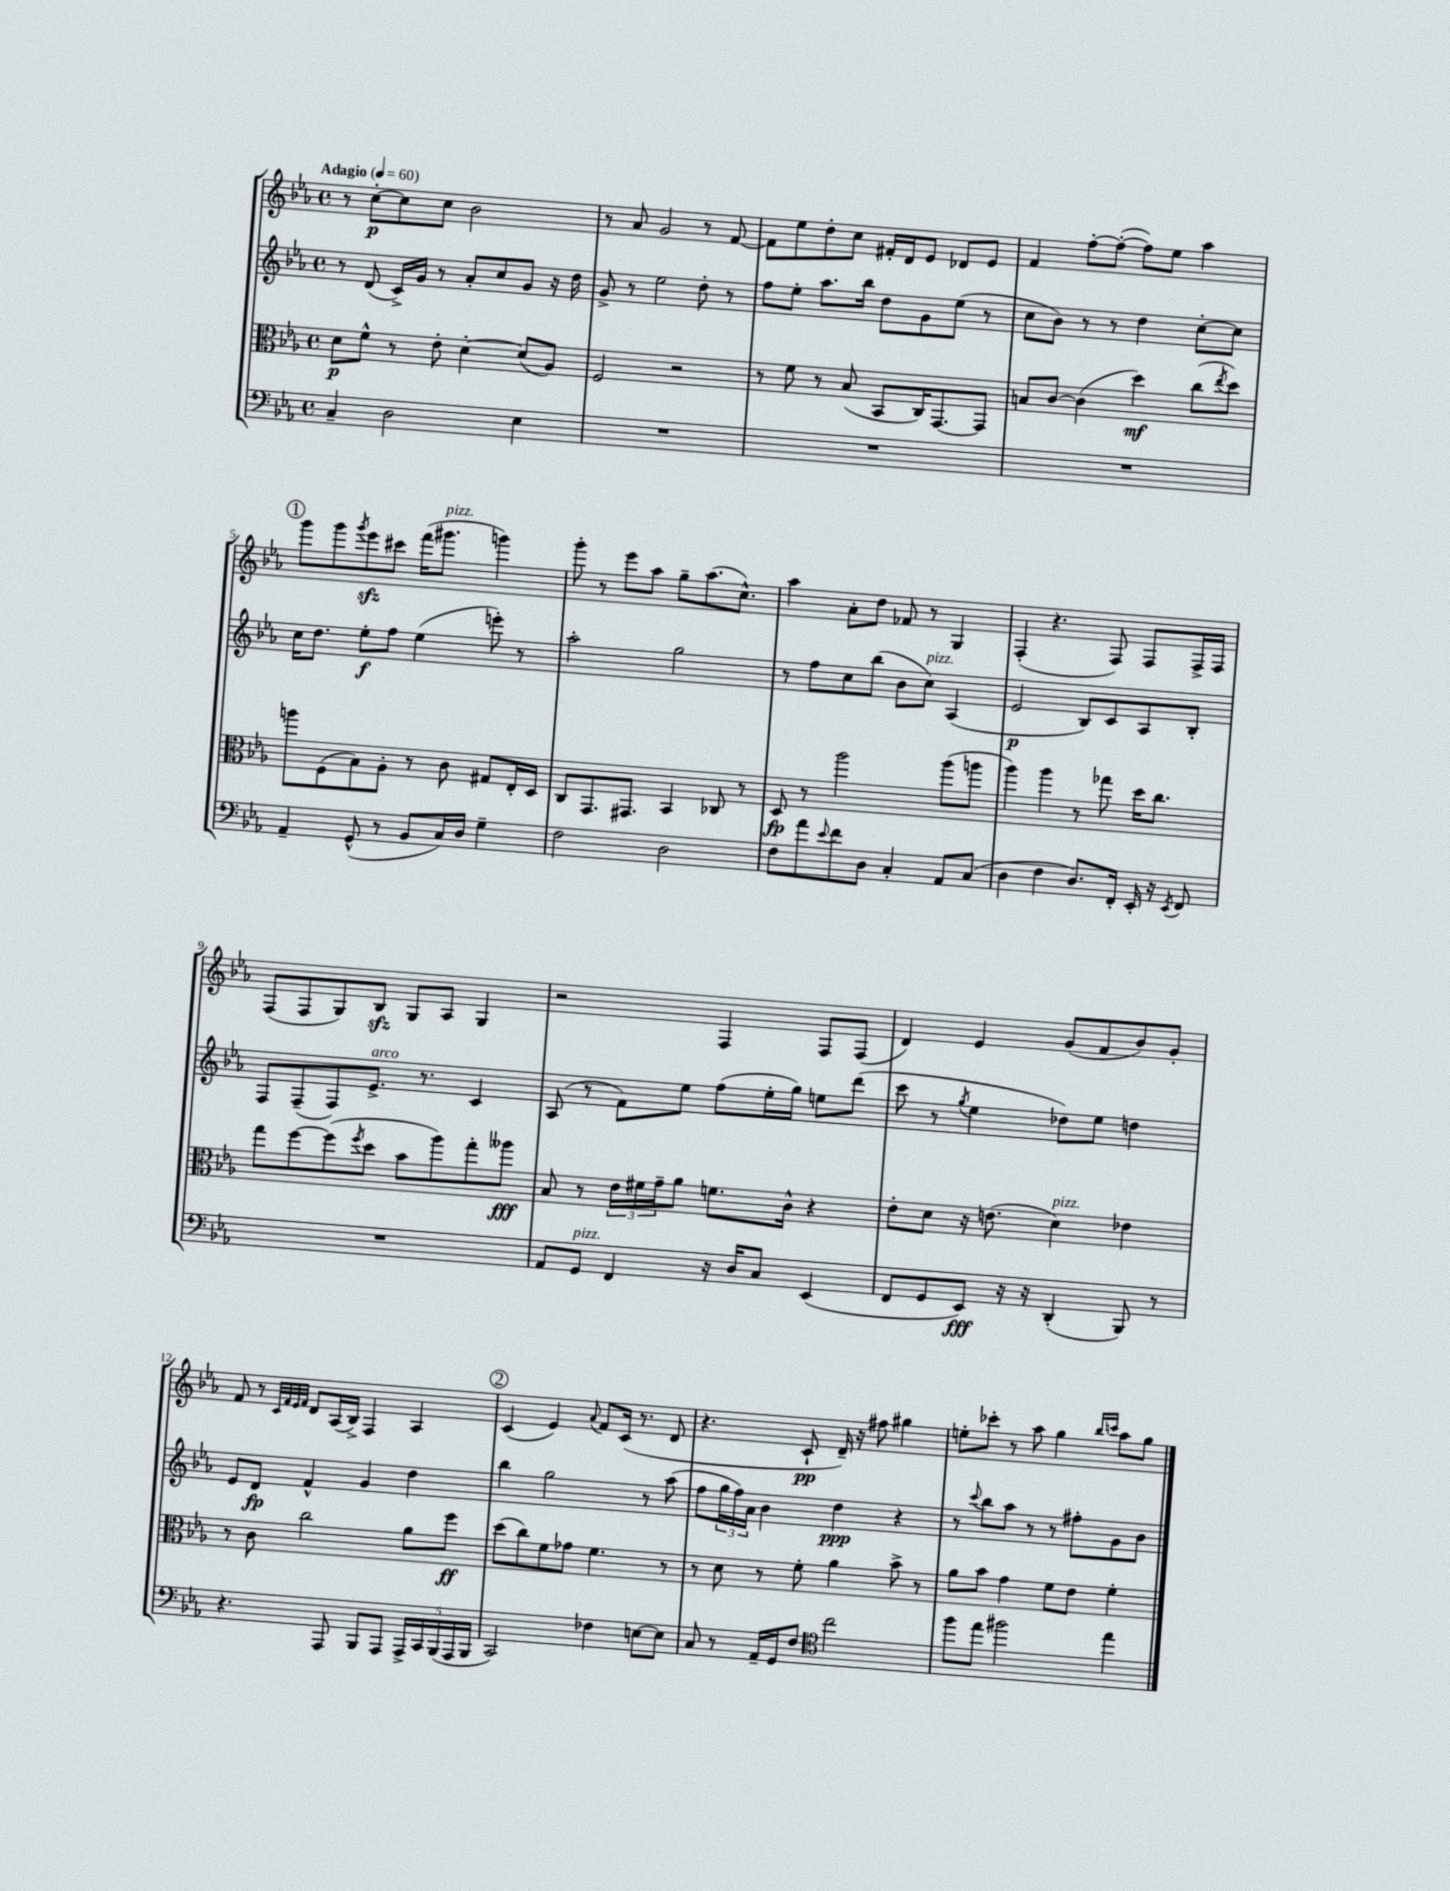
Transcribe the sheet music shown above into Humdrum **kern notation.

**kern	**kern	**kern	**kern
*staff4	*staff3	*staff2	*staff1
*clefF4	*clefC3	*clefG2	*clefG2
*k[b-e-a-]	*k[b-e-a-]	*k[b-e-a-]	*k[b-e-a-]
*M4/4	*M4/4	*M4/4	*M4/4
*met(c)	*met(c)	*met(c)	*met(c)
*MM60	*MM60	*MM60	*MM60
4C~/	8d\L	8r	8r
.	8f^^\J	(8d/	[8cc'\L
2D\	8r	16c^/LL)	8cc\]
.	.	16g/JJ	.
.	8e-'\	8r	8cc\J
.	[4d'\	8a-'/L	2b-\
.	.	8cc/	.
4E-\	(8d/]L	8g/J	.
.	8A-/J)	16r	.
.	.	16dd\	.
=	=	=	=
1r	2F/	8g^/	8r
.	.	8r	8a-/
.	.	2ee-\	2g/
.	2r	.	.
.	.	8dd'\	8r
.	.	8r	[8f/
=	=	=	=
1r	8r	8ff\L	8f\]L
.	8f\	8ee-'\J	8ee-\
.	8r	8.aa-\L	8dd'\
.	(8B-/	.	8cc\J
.	.	16bb-\Jk	.
.	8BB-/L	8dd\L	16f#'/LL
.	.	.	16d/J
.	16C/K)	8g\	8e-/J
.	[8.GG/	.	.
.	.	(8ee-\J	8d-/L
.	8GG/]J	8r	8e-/J
=	=	=	=
1r	8B/L	8cc\L	4f/
.	[8c/J	8b-\J)	.
.	(4c\]	8r	[8ff'\L
.	.	8r	(8ff'\_J
.	4dd\)	4dd\	8ff\]L)
.	.	.	8ee-\J
.	(8cc\L	[8cc'\L	4aa-\
.	8qee-/	.	.
.	8dd\J)	8cc\]J	.
=	=	=	=
4AA-~/	8aa\L	16cc\LK	8ggg\L
.	.	8.dd\J	.
.	(8F\	.	8ggg\
.	.	.	8qggg/
(8GG^^/	8B-\)	8ee-'\L	8eee-\
8r	8A-'\J	8ff\J	8ccc#\J
8BB-/L	8r	(4ee-\	(16fff\LK
.	.	.	8.ggg#\J
16C/L)	8c\	.	.
16D/JJ	.	.	.
4G~\	8G#/L	8eee'\)	4ggg\)
.	16E-'/L	8r	.
.	16D/JJ	.	.
=	=	=	=
2F\	8C/L	2aa-'\	8ggg'\
.	8.GG/	.	8r
.	.	.	8eee-\L
.	8.GG#/J	.	.
.	.	.	8aa-\J
2D\	4BB-/	2gg\	8gg~\L
.	.	.	(8.aa-\
.	8C-/	.	.
.	.	.	8.cc^^\J)
.	8r	.	.
=	=	=	=
8F\L	8D/	8r	4aa-\
8a-\	8r	8ff\L	.
8qqe-/	.	.	.
8f\	2aa-\	8cc\	8a-'\L
8D\J	.	(8bb-\J	8dd\J
4C'/	.	8b-\L	8f-/
.	.	8cc\J)	8r
8AA-/L	(8aa-\L	(4A-/	4G/
(8C/J	8aa\J	.	.
=	=	=	=
4D\	4aa-\)	2e-/	(4F'/
4F\	4aa-\	.	4.r
8.D/L)	8r	8B-/L)	.
.	8gg-\	8c/	8F/)
16FF'/Jk	.	.	.
16EE-'/	16dd\LK	8A-/	8F/L
16r	8.cc\J	.	.
8qEE-/	.	.	.
8FF/	.	8B-'/J	16F^/L
.	.	.	16F/JJ
=	=	=	=
1r	8gg\L	8F/L	(8F/L
.	[8ff\	(8F~/	8F/
.	(8ff\]	8F/)	8G/)
.	8qff/	.	.
.	8dd\J	8.e-^/J	8B-/J
.	8b-\L	.	8G/L
.	.	8.r	.
.	8aa-\)	.	8A-/J
.	8gg'\	4c/	4G/
.	8aa--\J	.	.
=	=	=	=
8AA-/L	8B-/	(8A-/	2r
8GG/J	8r	8r	.
4FF/	24e-\LL	8f\L)	.
.	24f#\	.	.
.	24g~\J	.	.
.	8a-\J	8ee-\J	.
16r	8.f\L	(8ff\L	4F/
16D/LK	.	.	.
8C/J	.	16ee-'\L	.
.	16c^^\Jk	16gg\JJ)	.
(4EE-/	4r	8ee\L	8F/L
.	.	(8ddd\J	(8F/J
=	=	=	=
8FF/L	8e-'\L	8ccc\	4d/)
8GG/	8d\J	8r	.
.	.	8qgg/	.
8EE-/J)	16r	4ee-\	4e-/
.	(8.e\	.	.
16r	.	.	.
16r	.	.	.
(4DD'/	4d\)	8dd-\L)	(8g/L
.	.	8ee-\J	8f/
8BBB-/)	4e-\	4dd\	8b-/)
8r	.	.	8g'/J
=	=	=	=
4.r	8r	8e-/L	8f/
.	8c\	8d/J	8r
.	.	.	32qqc/LLL
.	.	.	32qqf/
.	.	.	32qqe-/
.	.	.	32qqf/JJJ
.	2cc\	4f^^/	8d/L
8AAA-/	.	.	(16A-/L
.	.	.	16B-^/JJ)
8BBB-/L	.	4g/	4F/
8AAA-/J	.	.	.
20AAA-^/LL	8a-\L	4dd\	4A-/
20CC/	.	.	.
(20BBB-/	.	.	.
.	8ff\J	.	.
20AAA-/	.	.	.
20BBB-/JJ	.	.	.
=	=	=	=
2CC/)	(8dd\L	4bb-\	(4c/
.	8cc\)	.	.
.	8f\	2gg\	4e-/)
.	8g-\J	.	.
.	.	.	8qqa-/
4F-\	4.f\	.	8f/L
.	.	.	(16c/Jk
.	.	.	8.r
[8E\L	.	8r	.
8E\]J	8r	(8aa-\	8d/
=	=	=	=
8C/	8r	8ff\L	4.r
8r	8d\	24gg\L	.
.	.	24ff\)	.
.	.	24a-\JJ	.
16AA-~/LL	8r	4b-\	.
16GG/J	.	.	.
8F/J	8f'\	.	8c`/
*clefC4	*	*	*
2cc\	4a-\	4dd\	16d~/)
.	.	.	16r
.	.	.	8ff#\
.	8b-^\	4r	4gg#\
.	8r	.	.
=	=	=	=
8ff\L	8a-\L	8r	8ee'\L
.	.	8qqccc/	.
8ee-\J	8b-\J	8bb-\L	8ccc-'\J
2ff#\	4g\	8aa-\J	8r
.	.	8r	8aa-\
.	8f\L	8r	4gg\
.	8e-\J	8ff#'\L	.
.	.	.	16qqbb-/LL
.	.	.	16qqccc/JJ
4ee-\	4f'\	8g\	8aa-\L
.	.	8b-\J	8gg\J
==	==	==	==
*-	*-	*-	*-
